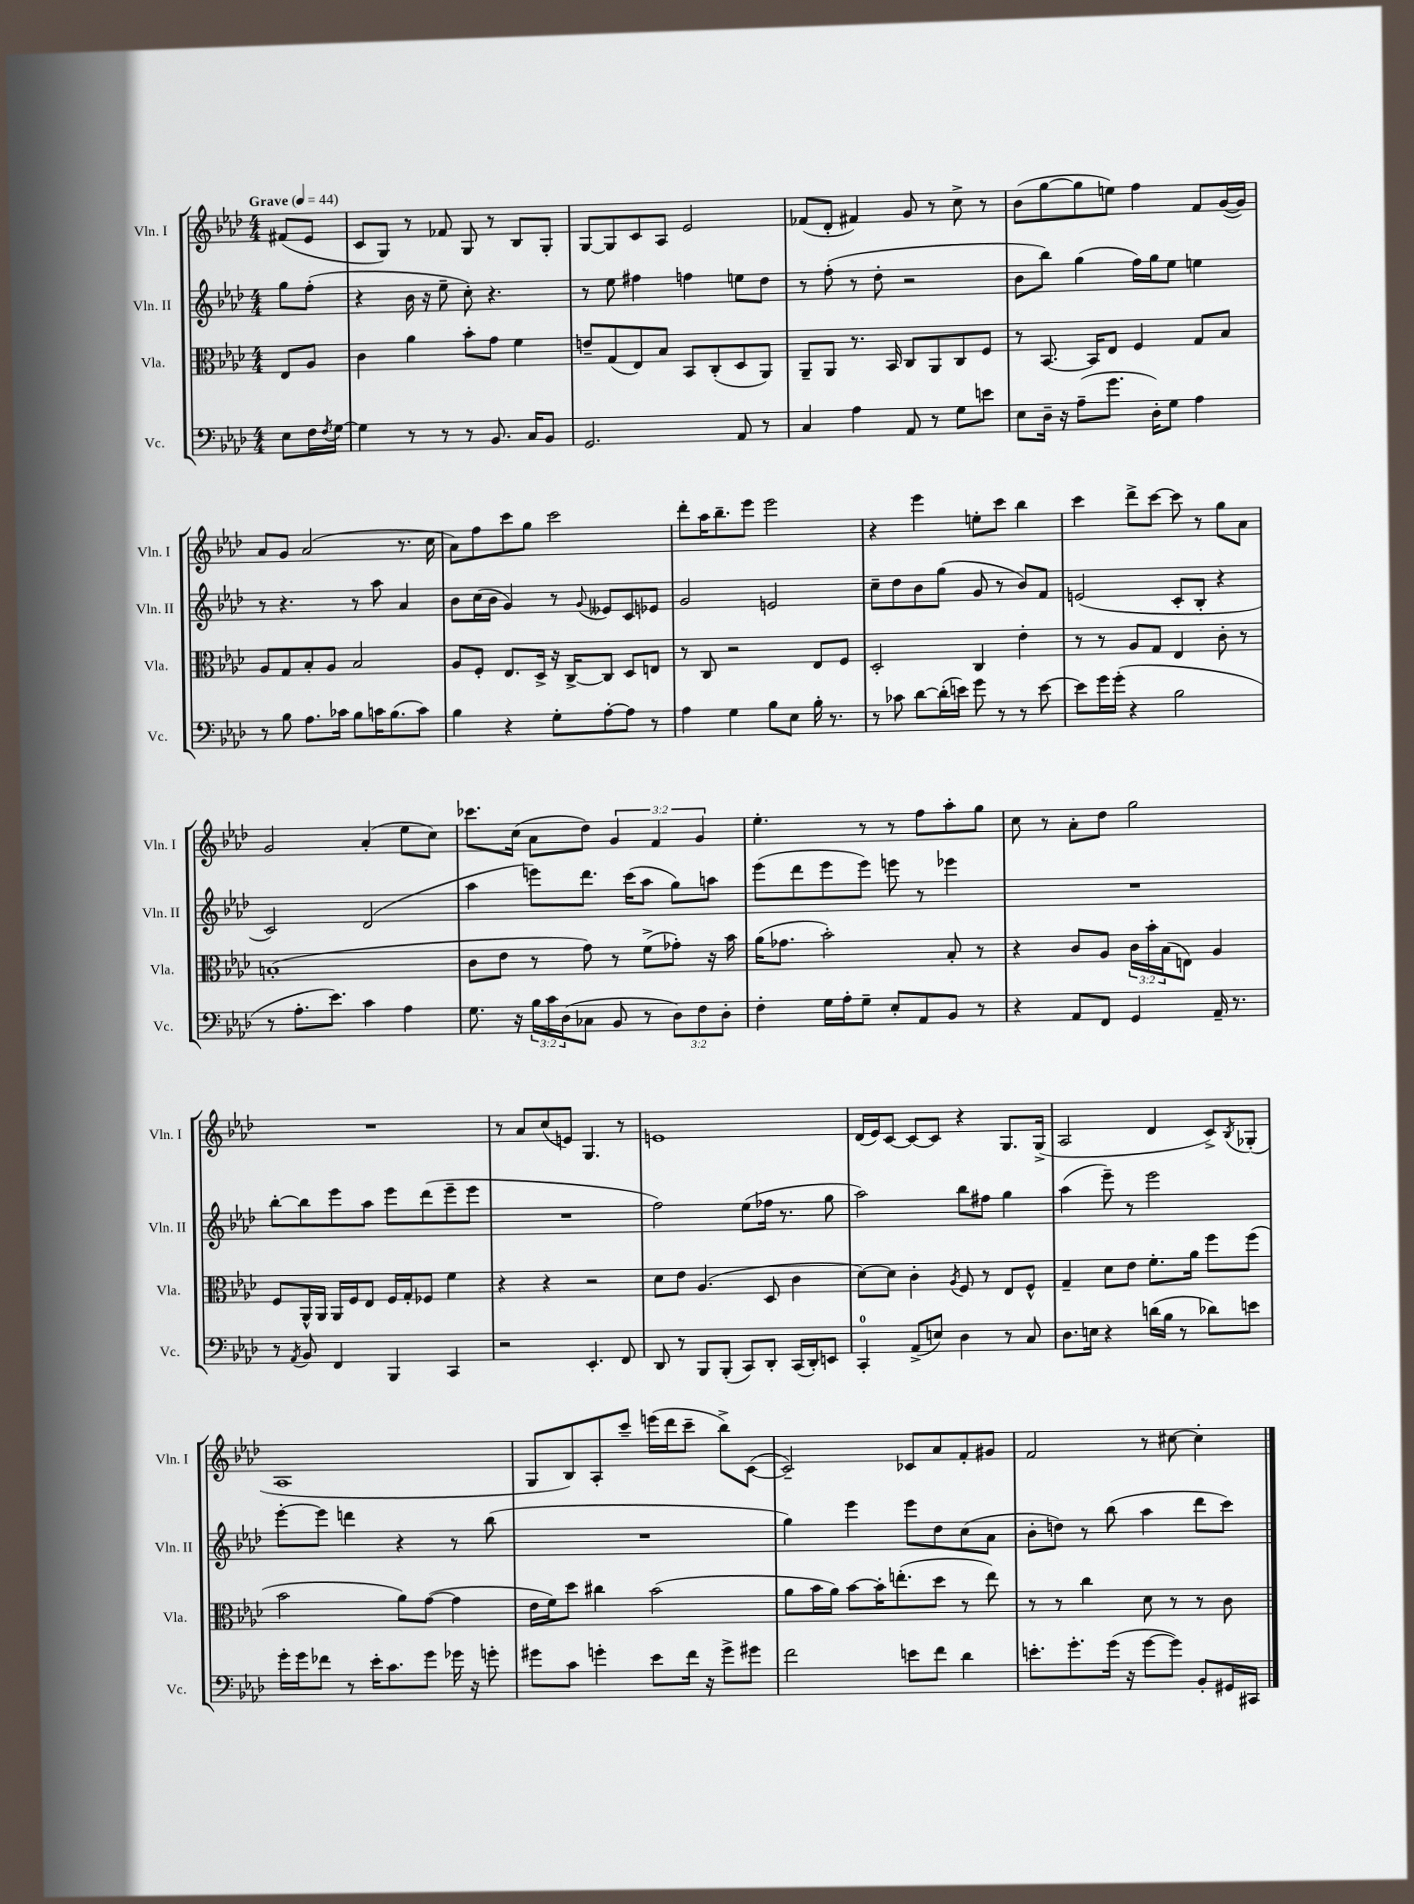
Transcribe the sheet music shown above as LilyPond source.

<<
\new StaffGroup <<
\new Staff = "s0" \with { instrumentName = "Vln. I" shortInstrumentName = "Vln. I" } {
    \clef treble \key aes \major \numericTimeSignature \time 4/4 \override Staff.TupletNumber.text = #tuplet-number::calc-fraction-text \partial 4 \tempo "Grave" 4 = 44
    fis'8( ees'8 |
    c'8 g8) r8 fes'8 g8 r8 bes8 g8-. |
    g8~ g8 c'8 aes8 ees'2 |
    fes'8( des'8-. fis'4) g'8 r8 c''8-> r8 |
    bes'8( g''8~ g''8 e''8) f''4 f'8 g'16~( g'16) |
    aes'8 g'8 aes'2( r8. c''16 |
    aes'8) f''8 c'''8 g''8 c'''2 |
    des'''8-. aes''16 bes''8.-- ees'''8 ees'''2 |
    r4 ees'''4 e''8-. c'''8 bes''4 |
    c'''4 des'''8-> c'''8~ c'''8 r8 g''8 aes'8 |
    g'2 aes'4-.( ees''8 c''8) |
    ces'''8. c''16( aes'8 des''8) \tuplet 3/2 { g'4 f'4 g'4 } |
    ees''4.-. r8 r8 f''8 aes''8-. g''8 |
    c''8 r8 aes'8-. des''8 g''2 |
    R1 |
    r8 aes'8 c''8( e'8) g4. r8 |
    e'1 |
    des'16( ees'16) c'8~ c'8~ c'8 r4 g8. g16->( |
    aes2 des'4 c'8->) \acciaccatura { bes8 } ges8-.( |
    aes1 |
    g8 bes8) aes8-. c'''8-- e'''16( des'''16 c'''8-- bes''8->) c'8~( |
    c'2--) ces'8 aes'8 f'8-. gis'8 |
    f'2 r8 cis''8~ cis''4-. \bar "|." |
}
\new Staff = "s1" \with { instrumentName = "Vln. II" shortInstrumentName = "Vln. II" } {
    \clef treble \key aes \major \numericTimeSignature \time 4/4 \partial 4
    g''8 f''8-.( |
    r4 bes'16 r16 ees''8-- c''8-.) r4. |
    r8 ees''8 fis''4 f''4 e''8 des''8 |
    r8 f''8-.( r8 des''8-. r2 |
    bes'8 bes''8) g''4( f''16) g''16 ees''8 e''4 |
    r8 r4. r8 aes''8 aes'4 |
    bes'8 c''16( bes'16 g'4) r8 \appoggiatura { g'8 } eeses'8 c'8 ees'8 |
    g'2 e'2 |
    c''8-- des''8 bes'8 g''8( g'8 r8 bes'8) f'8 |
    e'2( c'8-. bes8-. r4 |
    c'2) des'2( |
    aes''4 e'''8) des'''8. c'''16( aes''8 g''8) a''8 |
    ees'''8( des'''8 ees'''8 ees'''8) e'''8 r8 ees'''4 |
    R1 |
    bes''8~-. bes''8 ees'''8 aes''8 ees'''8 des'''8( ees'''8-- ees'''8 |
    R1 |
    f''2) ees''8( fes''16 r8. g''8 |
    aes''2) bes''8 fis''8 g''4 |
    aes''4( ees'''8--) r8 ees'''2 |
    ees'''8~-. ees'''8 d'''4 r4 r8 bes''8( |
    R1 |
    g''4) ees'''4 ees'''8 des''8 c''8( aes'8 |
    bes'8-. d''8) r8 bes''8( aes''4 des'''8 c'''8) \bar "|." |
}
\new Staff = "s2" \with { instrumentName = "Vla." shortInstrumentName = "Vla." } {
    \clef alto \key aes \major \numericTimeSignature \time 4/4 \override Staff.TupletNumber.text = #tuplet-number::calc-fraction-text \partial 4
    ees8 aes8 |
    c'4 aes'4 bes'8-. g'8 f'4 |
    e'8-- g8( ees8) bes8 bes,8 c8-.( des8 aes,8) |
    aes,8-- aes,8 r8. bes,16 c8 aes,8 c8 f8 |
    r8 bes,8.~ bes,16 ees8 f4 g8 bes8 |
    aes8 g8 bes8-. aes8 bes2 |
    aes8 f8-. ees8. des16-> r16 c16~-> c8 des8 e8 |
    r8 c8 r2 ees8 f8 |
    des2-. c4 ees'4-. |
    r8 r8 aes8 g8 ees4 c'8-. r8 |
    b1-.( |
    c'8 ees'8 r8 g'8) r8 f'8->( ges'8-.) r16 bes'16 |
    aes'16( ges'8. bes'2-.) bes8-. r8 |
    r4 c'8 aes8 \tuplet 3/2 { c'16 bes'16-. bes16( } e8) aes4 |
    f8 aes,16-^ aes,16 aes,16 f16 ees8 f16 g16-. fes8 f'4 |
    r4 r4 r2 |
    des'8 ees'8 aes4.( des8 c'4 |
    des'8~) des'8 c'4-. \acciaccatura { aes8 } f8 r8 ees8 f8-^ |
    g4-- des'8 ees'8 f'8.-. aes'16 f''8 f''8( |
    bes'2 aes'8) g'8~( g'4 |
    ees'16 f'16) des''8 cis''4 bes'2( |
    aes'8 bes'16 aes'16) bes'8~ bes'16-. e''8.-.( des''8 r8 e''8) |
    r8 r8 c''4 des'8 r8 r8 c'8 \bar "|." |
}
\new Staff = "s3" \with { instrumentName = "Vc." shortInstrumentName = "Vc." } {
    \clef bass \key aes \major \numericTimeSignature \time 4/4 \override Staff.TupletNumber.text = #tuplet-number::calc-fraction-text \partial 4
    ees8 f16 \acciaccatura { f8 } g16~ |
    g4 r8 r8 r8 bes,8. c16 bes,8 |
    g,2. aes,8 r8 |
    c4 aes4 aes,8 r8 g8 e'8 |
    ees8 des16-- r16 aes8--( g'8. des16-.) g8 aes4 |
    r8 bes8 aes8. ces'16 bes8 c'16 bes8.( c'8) |
    bes4 r4 g8-. aes8~-. aes8 r8 |
    aes4 g4 bes8 ees8 bes16-. r8. |
    r8 ces'8 des'8~ des'16-.( e'16) g'8 r8 r8 e'8~ |
    e'8 g'16 g'16-.( r4 bes2 |
    r8 aes8.-. ees'8.) c'4 aes4 |
    g8. r16 \tuplet 3/2 { bes16 c'16 des16( } ces8 bes,8 r8 \tuplet 3/2 { des8) f8 des8-. } |
    f4-. g16 aes16-. g8-- ees8-. aes,8 bes,8 r8 |
    r4 aes,8 f,8 g,4 aes,16-- r8. |
    r8 \acciaccatura { aes,8 } bes,8 f,4 bes,,4 c,4 |
    r2 ees,4.-. f,8 |
    des,8 r8 bes,,8 bes,,8-.( c,8) des,8-. c,16( des,16-.) e,8 |
    c,4-0-. aes,8->( e8) des4 r8 c8 |
    des8. e16 r4 d'16( bes16 r8 des'8) e'8 |
    g'16-. g'16 fes'8 r8 ees'16-. c'8. g'8 ges'16 r16 g'8-. |
    gis'8 c'8 g'4-. ees'8 f'16 r16 g'8-> gis'8 |
    f'2 e'8 f'8 des'4 |
    e'8.-. g'8.-. g'16( r16 g'8~ g'8) bes,8-. gis,16 cis,16 \bar "|." |
}
>>
>>
\layout { \context { \Score \remove "Bar_number_engraver" } }
